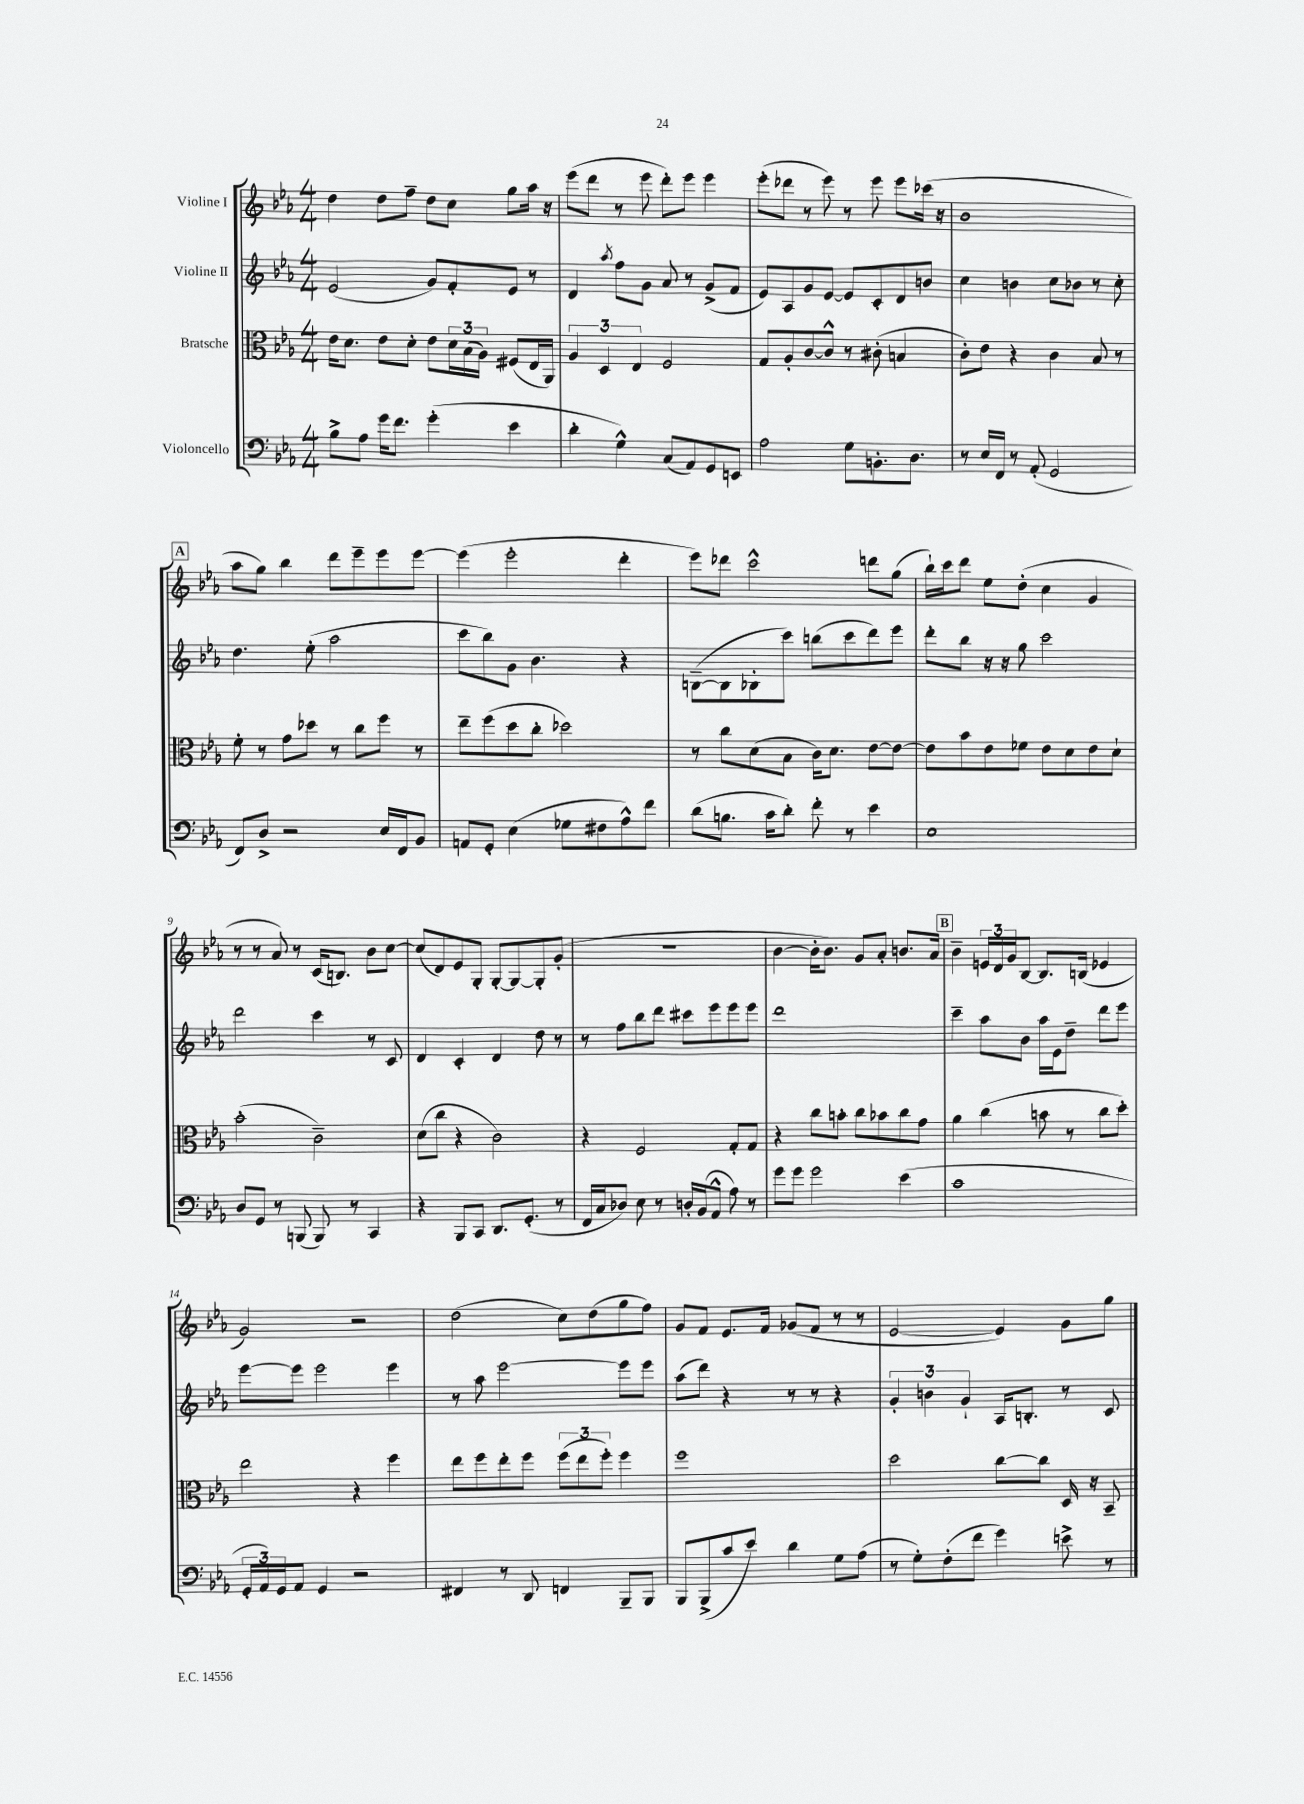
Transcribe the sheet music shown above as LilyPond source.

<<
\new StaffGroup <<
\new Staff = "s0" \with { instrumentName = "Violine I" } {
    \clef treble \key ees \major \numericTimeSignature \time 4/4
    d''4 d''8 f''8-- d''8 c''8 g''8 aes''16 r16 |
    ees'''8( d'''8 r8 ees'''8 d'''8-.) ees'''8 ees'''4 |
    ees'''8-.( des'''8 r8 ees'''8) r8 ees'''8 ees'''8 ces'''16( r16 |
    bes'1 |
    \mark \markup { \box "A" } aes''8 g''8) bes''4 d'''8 ees'''8-- ees'''8 ees'''8~ |
    ees'''4( ees'''2-. d'''4-. |
    ees'''8) des'''8 c'''2-^ d'''8 g''8( |
    bes''16-!) c'''16 d'''8 ees''8 d''8-.( c''4 g'4 |
    r8 r8 aes'8) r8 c'16( b8.) bes'8 c''8~ |
    c''8( d'8) ees'8 g8-. g8~-. g8~ g8-. g'8-.( |
    R1 |
    bes'4~ bes'16-. bes'8.) g'8 aes'8-. b'8. aes'16 |
    \mark \markup { \box "B" } bes'4-- \tuplet 3/2 { e'16 d'16 g'16 } bes8~ bes8. b16( ees'4 |
    g'2) r2 |
    d''2( c''8) d''8( g''8 f''8) |
    g'8 f'8 ees'8. f'16 ges'8( f'8 r8 r8 |
    ees'2~ ees'4) g'8 g''8 \bar "|." |
}
\new Staff = "s1" \with { instrumentName = "Violine II" } {
    \clef treble \key ees \major \numericTimeSignature \time 4/4
    ees'2( g'8) f'8-. ees'8 r8 |
    d'4 \acciaccatura { aes''8 } f''8 g'8 aes'8 r8 g'8->( f'8 |
    ees'8) aes8 g'8 ees'8~ ees'8 c'8-. d'8 b'8 |
    c''4 b'4 c''8 bes'8 r8 c''8-. |
    \mark \markup { \box "A" } d''4. ees''8-.( aes''2 |
    c'''8 bes''8) g'8 bes'4. r4 |
    b8~--( b8 bes8-. c'''8) b''8( c'''8 d'''8) ees'''8 |
    d'''8-. bes''8 r16 r16 g''8 c'''2 |
    d'''2 c'''4 r8 c'8 |
    d'4 c'4-. d'4 d''8 r8 |
    r8 f''8 bes''8 d'''8 cis'''8 ees'''8 ees'''8 ees'''8 |
    d'''1 |
    \mark \markup { \box "B" } c'''4-- aes''8 bes'8 aes''16 ees'16 d''8-- d'''8 ees'''8 |
    ees'''8~ ees'''8 ees'''2 ees'''4 |
    r8 aes''8 ees'''2~ ees'''8 ees'''8 |
    aes''8( d'''8) r4 r8 r8 r4 |
    \tuplet 3/2 { g'4-. b'4 g'4-! } aes16 b8.-. r8 c'8 \bar "|." |
}
\new Staff = "s2" \with { instrumentName = "Bratsche" } {
    \clef alto \key ees \major \numericTimeSignature \time 4/4
    ees'16 d'8. ees'8 d'8-. ees'8 \tuplet 3/2 { d'16 bes16( aes16) } fis8( ees16 aes,16) |
    \tuplet 3/2 { aes4 d4 ees4 } f2 |
    g8 aes8-. c'8~ c'8-^ r8 cis'8-.( b4 |
    c'8-.) ees'8 r4 c'4 bes8 r8 |
    \mark \markup { \box "A" } f'8-. r8 g'8 des''8 r8 c''8 f''8 r8 |
    ees''8-- f''8( d''8 c''8-. des''2) |
    r8 c''8 d'8( bes8 c'16) d'8. ees'8~ ees'8~ |
    ees'8 bes'8 ees'8 fes'8 ees'8 d'8 ees'8 d'8-! |
    bes'2-.( c'2--) |
    d'8( c''8 r4 c'2) |
    r4 f2 g8-. g8 |
    r4 c''8 b'8-. c''8 bes'8 c''8 g'8 |
    \mark \markup { \box "B" } aes'4 c''4( b'8 r8 c''8 d''8-.) |
    ees''2 r4 f''4 |
    ees''8 f''8 ees''8-. f''8 \tuplet 3/2 { f''8( ees''8 f''8-.) } f''4 |
    f''1 |
    d''2 c''8~ c''8 d16 r16 bes,8-- \bar "|." |
}
\new Staff = "s3" \with { instrumentName = "Violoncello" } {
    \clef bass \key ees \major \numericTimeSignature \time 4/4
    bes8-> aes8 g'16 f'8. g'4-.( ees'4 |
    d'4-. g4-^) c8( aes,8) g,8 e,8 |
    aes2 g8 b,8.-. d8. |
    r8 ees16 f,16 r8 aes,8-.( g,2 |
    \mark \markup { \box "A" } f,8) d8-> r2 ees16 f,16 bes,8 |
    a,8 g,8-. ees4( ges8 fis8 aes8-^) f'8 |
    d'8( b8. c'16 d'8-.) f'8-. r8 ees'4 |
    ees1 |
    d8 g,8 r8 b,,8( b,,8) r8 c,4 |
    r4 bes,,8 c,8 d,8. g,8.-.( r8 |
    f,16 c16 des8) ees8 r8 d16-. bes,16( aes,8-^ aes8) r8 |
    g'8 g'8 g'2 ees'4( |
    \mark \markup { \box "B" } c'1 |
    \tuplet 3/2 { g,16-. aes,16) g,16 } aes,8 g,4 r2 |
    fis,4 r8 d,8 f,4 bes,,8-- bes,,8 |
    bes,,8 bes,,8->( c'8 ees'8) d'4 g8 aes8( |
    r8 g8-.) f8-.( f'8 g'4) e'8-> r8 \bar "|." |
}
>>
>>
